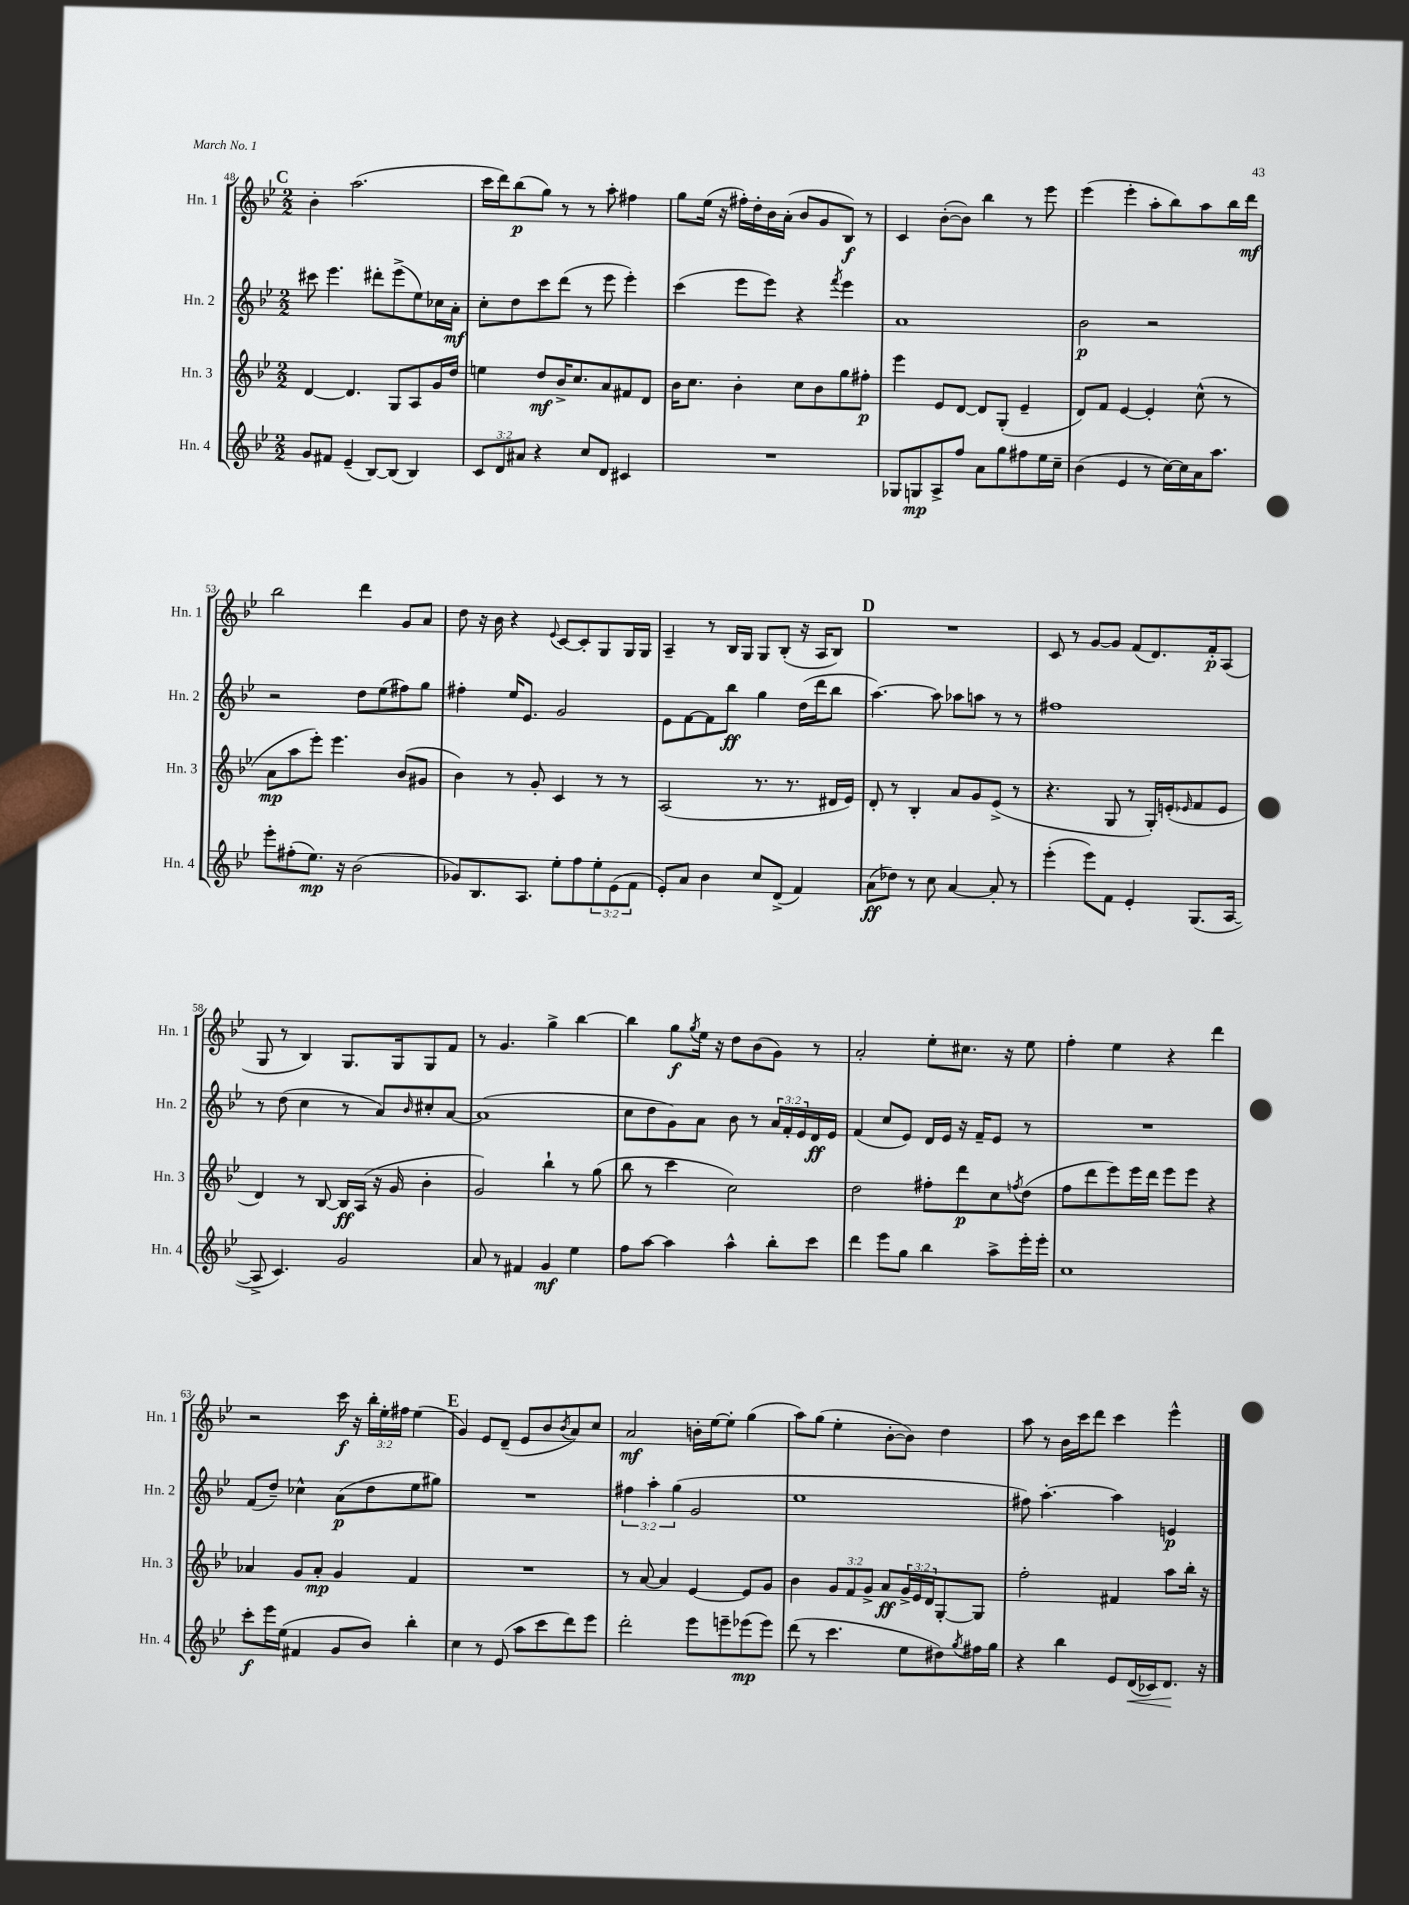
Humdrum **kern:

**kern	**dynam	**kern	**dynam	**kern	**dynam	**kern	**dynam
*part4	*part4	*part3	*part3	*part2	*part2	*part1	*part1
*staff4	*staff4	*staff3	*staff3	*staff2	*staff2	*staff1	*staff1
*I"Hn. 4	*	*I"Hn. 3	*	*I"Hn. 2	*	*I"Hn. 1	*
*I'Hn. 4	*	*I'Hn. 3	*	*I'Hn. 2	*	*I'Hn. 1	*
*clefG2	*	*clefG2	*	*clefG2	*	*clefG2	*
*k[b-e-]	*	*k[b-e-]	*	*k[b-e-]	*	*k[b-e-]	*
*M2/2	*	*M2/2	*	*M2/2	*	*M2/2	*
!!LO:REH:place=s1:t=C
=48	=48	=48	=48	=48	=48	=48	=48
8g/L	.	[4d/	.	8ccc#X\	.	4b-'\	.
8f#X/J	.	.	.	4.eee-\	.	.	.
(4e-~/	.	4.d/]	.	.	.	(2.aa\	.
[8B-/L)	.	.	.	8ddd#X'\L	.	.	.
(8B-/J]	.	8G/L	.	(8eee-^\	.	.	.
4B-/)	.	8A/	.	8ee-\)	.	.	.
.	.	16g/L	.	16cc-X\L	.	.	.
.	.	16dd/JJ	.	16a'\JJ	mf	.	.
=49	=49	=49	=49	=49	=49	=49	=49
12c/L	.	4een\	.	8cc'\L	.	16ccc\LL	.
.	.	.	.	.	.	16ddd\J)	.
12d/	.	.	.	.	.	.	.
.	.	.	.	8dd\	.	(8bb-\	p
12a#X/J	.	.	.	.	.	.	.
4r	.	8dd/L	mf	8ccc\	.	8gg\J)	.
.	.	16b-^/K	.	(8ddd\J	.	8r	.
.	.	8.cc/	.	.	.	.	.
8cc/L	.	.	.	8r	.	8r	.
8d/J	.	8a/	.	8eee-\	.	8aa'\	.
4c#X/	.	8f#X/	.	4eee-'\)	.	4ff#X\	.
.	.	8d/J	.	.	.	.	.
=50	=50	=50	=50	=50	=50	=50	=50
1r	.	16b-\KL	.	(4ccc\	.	8gg\L	.
.	.	8.cc\J	.	.	.	.	.
.	.	.	.	.	.	(16ee-\Jk	.
.	.	.	.	.	.	16r	.
.	.	4b-'\	.	8eee-\L	.	16ff#X'\LL)	.
.	.	.	.	.	.	16dd'\	.
.	.	.	.	8eee-\J)	.	16b-\	.
.	.	.	.	.	.	(16a'\JJ	.
.	.	8cc\L	.	4r	.	8b-/L	.
.	.	8b-\	.	.	.	8g/	.
.	.	.	.	8qfff/	.	.	.
.	.	8gg\	.	4eee-\	.	8B-/J)	f
.	.	8ff#X'\J	p	.	.	8r	.
=51	=51	=51	=51	=51	=51	=51	=51
8G-X/L	.	4eee-\	.	1a	.	4c/	.
8Gn/	mp	.	.	.	.	.	.
8A^/	.	8e-/L	.	.	.	([8b-'\L	.
8ff/J	.	[8d/J	.	.	.	8b-\J])	.
8a\L	.	8d/L]	.	.	.	4bb-\	.
8gg\	.	(8G'/J	.	.	.	.	.
8ff#X\	.	4e-~/	.	.	.	8r	.
16ee-\L	.	.	.	.	.	8eee-\	.
16cc~\JJ	.	.	.	.	.	.	.
=52	=52	=52	=52	=52	=52	=52	=52
(4b-\	.	8d/L)	.	2b-\	p	(4eee-\	.
.	.	8f/J	.	.	.	.	.
4e-/	.	[4e-/	.	.	.	4eee-'\	.
8r	.	4e-'/]	.	2r	.	8aa'\L	.
[16cc\LL)	.	.	.	.	.	8bb-\)	.
16cc\]	.	.	.	.	.	.	.
16a\J	.	(8cc^^\	.	.	.	8aa\	.
8.aa\J	.	.	.	.	.	.	.
.	.	8r	.	.	.	16bb-\L	.
.	.	.	.	.	.	16ddd\JJ	mf
!!LO:LB:g=z
=53	=53	=53	=53	=53	=53	=53	=53
8eee-'\L	.	8a\L	mp	2r	.	2bb-\	.
(8ff#X'\	.	8aa\	.	.	.	.	.
8.ee-\J)	mp	8eee-'\J)	.	.	.	.	.
.	.	4.eee-\	.	.	.	.	.
16r	.	.	.	.	.	.	.
(2b-\	.	.	.	8dd\L	.	4ddd\	.
.	.	.	.	(8ee-\	.	.	.
.	.	(8b-/L	.	8ff#X\)	.	8g/L	.
.	.	8g#X/J	.	8gg\J	.	8a/J	.
=54	=54	=54	=54	=54	=54	=54	=54
8g-X/L)	.	4b-\)	.	4ff#X'\	.	8dd\	.
8.B-/	.	.	.	.	.	16r	.
.	.	.	.	.	.	16b-\	.
.	.	8r	.	16ee-/KL	.	4r	.
8.A/J	.	.	.	8.e-/J	.	.	.
.	.	8g'/	.	.	.	.	.
.	.	.	.	.	.	8qqe-/	.
8ee-'\L	.	4c/	.	2g/	.	[8c/L	.
8ff\	.	.	.	.	.	8c'/]	.
12ee-'\	.	8r	.	.	.	8G/	.
(12e-\	.	.	.	.	.	.	.
.	.	8r	.	.	.	16G/L	.
12f\J	.	.	.	.	.	.	.
.	.	.	.	.	.	16G/JJ	.
=55	=55	=55	=55	=55	=55	=55	=55
8e-'/L)	.	(2A/	.	8e-\L	.	4A~/	.
8a/J	.	.	.	[8f\	.	.	.
4b-\	.	.	.	8f\]	.	8r	.
.	.	.	.	8bb-\J	ff	16B-/LL	.
.	.	.	.	.	.	16G/JJ	.
8cc/L	.	8.r	.	4gg\	.	8G/L	.
(8d^/J	.	.	.	.	.	(8B-'/J	.
.	.	8.r	.	.	.	.	.
4f/)	.	.	.	(16dd\LL	.	16r	.
.	.	.	.	16ddd\J	.	16A/KL	.
.	.	16d#X/LL	.	8bb-\J	.	8B-/J)	.
.	.	16e-/JJ)	.	.	.	.	.
!!LO:REH:place=s1:t=D
=56	=56	=56	=56	=56	=56	=56	=56
(8a\L	ff	8d'/	.	[4.aa\)	.	1r	.
8dd-X\J)	.	8r	.	.	.	.	.
8r	.	4B-'/	.	.	.	.	.
8cc\	.	.	.	8aa\]	.	.	.
[4a/	.	8a/L	.	8aa-X\L	.	.	.
.	.	8g/	.	8aan\J	.	.	.
8a'/]	.	(8e-^/J	.	8r	.	.	.
8r	.	8r	.	8r	.	.	.
=57	=57	=57	=57	=57	=57	=57	=57
(4eee-'\	.	4.r	.	1ff#X	.	8c/	.
.	.	.	.	.	.	8r	.
8eee-\L)	.	.	.	.	.	[8g/L	.
8f\J	.	8G/	.	.	.	8g/J]	.
4e-'/	.	8r	.	.	.	(8f/L	.
.	.	16G'/LL)	.	.	.	8.d/)	.
.	.	(16en'/J	.	.	.	.	.
.	.	16qqe-X/	.	.	.	.	.
(8.G/L	.	8f/	.	.	.	.	.
.	.	.	.	.	.	16f'/k	p
.	.	8e-/J	.	.	.	(8A/J	.
[16A/Jk	.	.	.	.	.	.	.
!!LO:LB:g=z
=58	=58	=58	=58	=58	=58	=58	=58
8A^/]	.	4d/)	.	8r	.	8G/	.
4.c/)	.	.	.	(8dd\	.	8r	.
.	.	8r	.	4cc\	.	4B-/)	.
.	.	[8B-/	.	.	.	.	.
2g/	.	16B-/LL]	ff	8r	.	8.G/L	.
.	.	(16A/JJ	.	.	.	.	.
.	.	16r	.	8a/L)	.	.	.
.	.	16g/	.	.	.	16G/k	.
.	.	.	.	16qqb-/	.	.	.
.	.	4b-'\	.	8cc#X'/	.	8G/	.
.	.	.	.	[8a/J	.	8f/J	.
=59	=59	=59	=59	=59	=59	=59	=59
8a/	.	2g/)	.	(1a]	.	8r	.
8r	.	.	.	.	.	4.g/	.
4f#X/	.	.	.	.	.	.	.
4g/	mf	4bb-`\	.	.	.	4gg^\	.
4ee-\	.	8r	.	.	.	[4bb-\	.
.	.	(8gg\	.	.	.	.	.
=60	=60	=60	=60	=60	=60	=60	=60
8ff\L	.	8bb-\	.	8cc\L	.	4bb-\]	.
[8aa\J	.	8r	.	8dd\	.	.	.
4aa\]	.	4ccc\	.	8g\)	.	8gg\L	f
.	.	.	.	.	.	8qgg/	.
.	.	.	.	8a\J	.	16ee-\Jk	.
.	.	.	.	.	.	16r	.
4aa^^\	.	2cc\)	.	8b-\	.	8dd\L	.
.	.	.	.	8r	.	(8b-\	.
8bb-'\L	.	.	.	24a/LL	.	8g\J)	.
.	.	.	.	24f'/	.	.	.
.	.	.	.	24e-/	.	.	.
8ccc\J	.	.	.	16d/	ff	8r	.
.	.	.	.	16e-/JJ	.	.	.
=61	=61	=61	=61	=61	=61	=61	=61
4ddd\	.	2dd\	.	(4f/	.	2a'/	.
8eee-\L	.	.	.	8cc/L	.	.	.
8gg\J	.	.	.	8e-/J)	.	.	.
4bb-\	.	8ff#X'\L	.	16d/LL	.	8ee-'\L	.
.	.	.	.	16e-/JJ	.	.	.
.	.	8ddd\	p	16r	.	8.cc#X\J	.
.	.	.	.	16f~/KL	.	.	.
8aa^\L	.	8cc\	.	8e-/J	.	.	.
.	.	.	.	.	.	16r	.
.	.	8qffn/	.	.	.	.	.
16eee-'\L	.	(8dd\J	.	8r	.	8ee-\	.
16eee-'\JJ	.	.	.	.	.	.	.
=62	=62	=62	=62	=62	=62	=62	=62
1cc	.	8ff\L	.	1r	.	4ff'\	.
.	.	8ddd\	.	.	.	.	.
.	.	8eee-\)	.	.	.	4ee-\	.
.	.	16eee-\L	.	.	.	.	.
.	.	16ddd\JJ	.	.	.	.	.
.	.	8eee-\L	.	.	.	4r	.
.	.	8eee-\J	.	.	.	.	.
.	.	4r	.	.	.	4ddd\	.
!!LO:LB:g=z
=63	=63	=63	=63	=63	=63	=63	=63
8ccc'\L	f	4a-X/	.	(8f/L	.	2r	.
16eee-\L	.	.	.	8dd~/J)	.	.	.
(16ee-\JJ	.	.	.	.	.	.	.
4f#X/	.	8g/L	.	4cc-X^^\	.	.	.
.	.	8a-'/J	mp	.	.	.	.
8g/L	.	4g/	.	(8a\L	p	16ccc\	f
.	.	.	.	.	.	16r	.
8b-/J)	.	.	.	8dd\	.	24bb-'\LL	.
.	.	.	.	.	.	24ee-'\	.
.	.	.	.	.	.	24ff#X\JJ	.
4bb-'\	.	4f/	.	8ee-\	.	(4ee-\	.
.	.	.	.	8gg#X\J)	.	.	.
!!LO:REH:place=s1:t=E
=64	=64	=64	=64	=64	=64	=64	=64
4cc\	.	1r	.	1r	.	4g/)	.
8r	.	.	.	.	.	8e-/L	.
(8e-/	.	.	.	.	.	(8d~/J	.
8aa\L	.	.	.	.	.	8e-/L	.
8ccc\	.	.	.	.	.	8b-/	.
.	.	.	.	.	.	8qb-/	.
8ddd\)	.	.	.	.	.	8a/)	.
8eee-\J	.	.	.	.	.	8cc/J	.
=65	=65	=65	=65	=65	=65	=65	=65
2ddd'\	.	8r	.	6ff#X\	.	2a/	mf
.	.	[8a/	.	.	.	.	.
.	.	.	.	6aa'\	.	.	.
.	.	4a/]	.	.	.	.	.
.	.	.	.	(6gg\	.	.	.
8eee-\L	.	[4e-/	.	2g/	.	16bn'\LL	.
.	.	.	.	.	.	[16ee-\J	.
8eeen~\	.	.	.	.	.	8ee-'\J]	.
(8eee-X\	mp	8e-/L]	.	.	.	(4gg\	.
8eee-\J)	.	8g/J	.	.	.	.	.
=66	=66	=66	=66	=66	=66	=66	=66
(8ddd\	.	4b-\	.	1ee-	.	8aa\L)	.
8r	.	.	.	.	.	(8gg\J	.
4.ccc\	.	12g/L	.	.	.	4ee-'\	.
.	.	12f/	.	.	.	.	.
.	.	12g^/J	.	.	.	.	.
.	.	8a/L	ff	.	.	[8b-'\L	.
8ee-\L	.	24g^/L	.	.	.	8b-\J])	.
.	.	24e-/	.	.	.	.	.
.	.	24d/J	.	.	.	.	.
8dd#X\)	.	[8G'/	.	.	.	4dd\	.
8qgg/	.	.	.	.	.	.	.
16ff#X\L	.	8G/J]	.	.	.	.	.
16gg\JJ	.	.	.	.	.	.	.
=67	=67	=67	=67	=67	=67	=67	=67
4r	.	2ff'\	.	8ff#X\)	.	8aa\	.
.	.	.	.	[4.aa'\	.	8r	.
4bb-\	.	.	.	.	.	16b-\LL	.
.	.	.	.	.	.	16ccc\J	.
.	.	.	.	.	.	8ddd\J	.
8e-/L	.	4f#X/	.	4aa\]	.	4ccc\	.
!	!LO:HP:b	!	!	!	!	!	!
(16d/L	<	.	.	.	.	.	.
16c-X/J)	.	.	.	.	.	.	.
8.d/J	.	8aa\L	.	4en/	p	4eee-^^\	.
.	.	16bb-'\Jk	.	.	.	.	.
16r	[	16r	.	.	.	.	.
==	==	==	==	==	==	==	==
*-	*-	*-	*-	*-	*-	*-	*-
